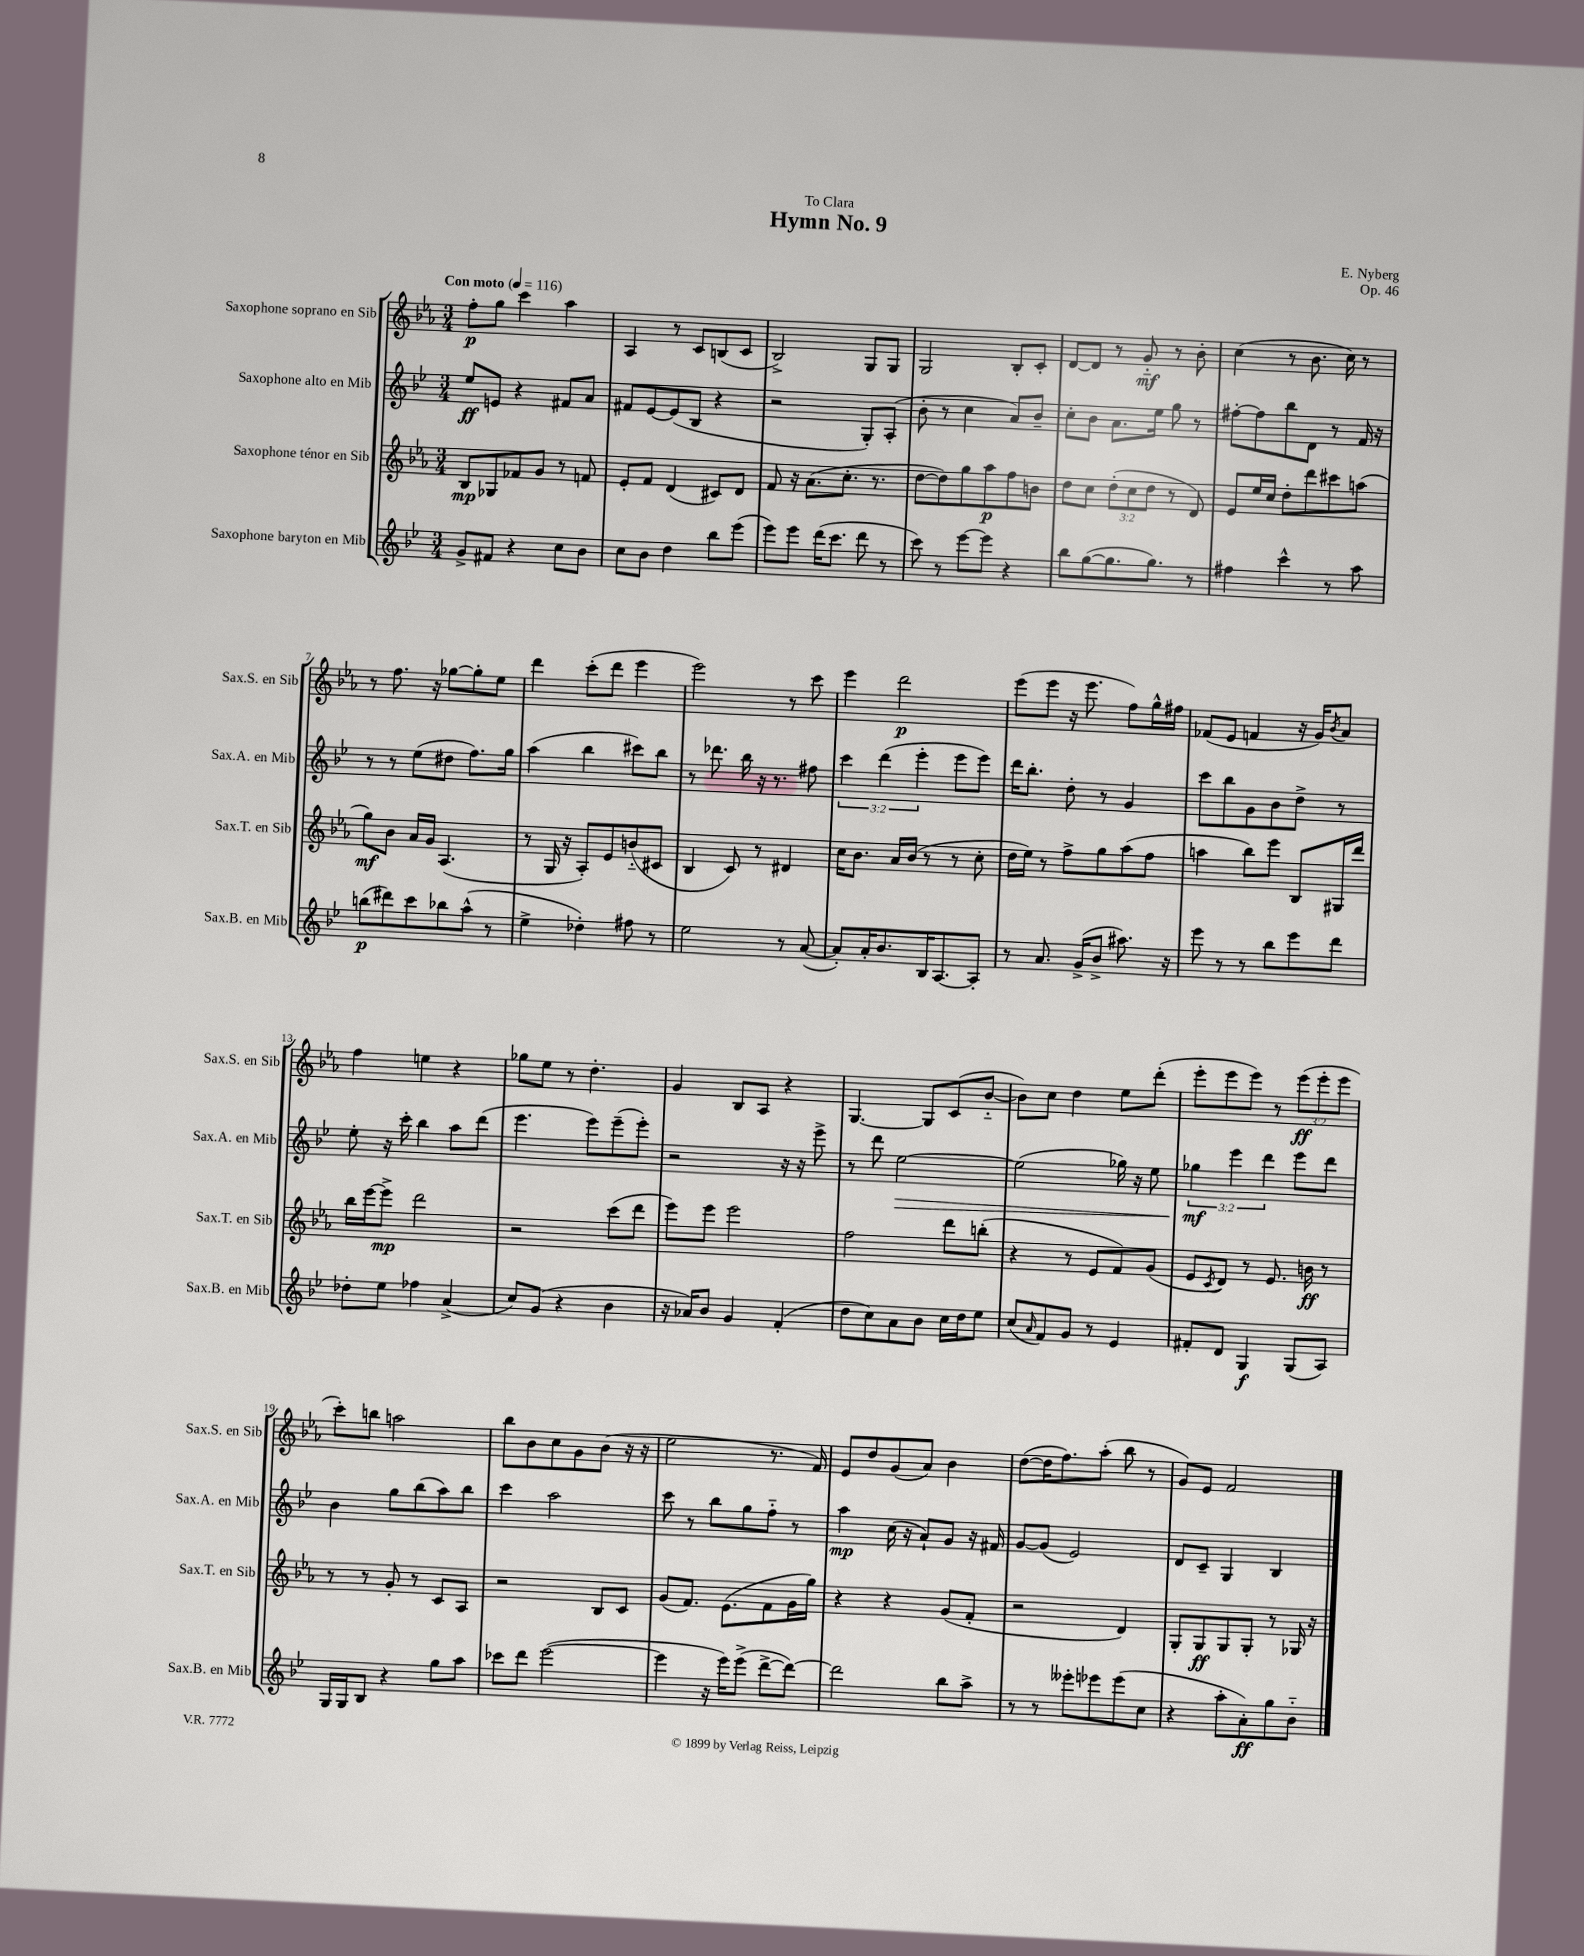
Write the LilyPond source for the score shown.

\header { title = "Hymn No. 9" composer = "E. Nyberg" dedication = "To Clara" opus = "Op. 46" }
<<
\new StaffGroup <<
\new Staff = "s0" \with { instrumentName = "Saxophone soprano en Sib" shortInstrumentName = "Sax.S. en Sib" } {
    \clef treble \key ees \major \numericTimeSignature \time 3/4 \override Staff.TupletNumber.text = #tuplet-number::calc-fraction-text \tempo "Con moto" 4 = 116
    f''8-.\p g''8 c'''4 aes''4 |
    aes4 r8 c'8 b8( c'8 |
    bes2->) g8 g8 |
    g2 bes8-. c'8-. |
    d'8~ d'8 r8 g'8-_\mf r8 bes'8-. |
    c''4( r8 bes'8. c''16) r8 |
    r8 f''8. r16 ges''8~ ges''8-. ees''8 |
    d'''4 c'''8-.( d'''8 ees'''4 |
    ees'''2) r8 c'''8 |
    ees'''4 d'''2\p |
    ees'''8( ees'''8 r16 ees'''8. f''8) g''16-^ fis''16 |
    fes'8( ees'8 f'4 r16 g'16) \acciaccatura { bes'8 } aes'8 |
    f''4 e''4 r4 |
    ges''8 ees''8 r8 d''4.-. |
    g'4 bes8 aes8 r4 |
    g4.~ g8 c'8( bes'8~-_ |
    bes'8) c''8 d''4 ees''8 d'''8-.( |
    ees'''8-. ees'''8 ees'''8) r8 \tuplet 3/2 { ees'''8\ff( ees'''8-. ees'''8 } |
    c'''8-.) b''8 a''2 |
    bes''8 bes'8 c''8 g'8 bes'8( r16 r16 |
    ees''2 r8. f'16) |
    ees'8 d''8 g'8( aes'8) bes'4 |
    d''8~( d''16 f''8.) aes''8-.( bes''8 r8 |
    g'8) ees'8 f'2 \bar "|." |
}
\new Staff = "s1" \with { instrumentName = "Saxophone alto en Mib" shortInstrumentName = "Sax.A. en Mib" } {
    \clef treble \key bes \major \numericTimeSignature \time 3/4 \override Staff.TupletNumber.text = #tuplet-number::calc-fraction-text
    ees''8\ff e'8 r4 fis'8 a'8 |
    fis'8 ees'8~ ees'8( bes8 r4 |
    r2 g8-.) a8-.( |
    bes'8-. r8 c''4 a'8) bes'8-- |
    c''8-. bes'8 a'8. ees''16 g''8 r8 |
    fis''8~-. fis''8 bes''8 d'8 r8 f'16 r16 |
    r8 r8 ees''8( dis''8 f''8.) g''16 |
    a''4( bes''4 cis'''8) bes''8 |
    r8 des'''8. bes''16 r16 r8. fis''8 |
    \tuplet 3/2 { c'''4 d'''4( ees'''4-. } ees'''8 ees'''8) |
    d'''16 bes''8.-. d''8-. r8 g'4 |
    c'''8 bes''8 g'8 bes'8 d''8-> r8 |
    ees''8-. r16 c'''16-. bes''4 a''8 d'''8( |
    ees'''4. ees'''8) ees'''8--( ees'''8-.) |
    r2 r16 r16 ees'''8-> |
    r8 d'''8 ees''2~\> |
    ees''2( ges''16) r16 ees''8 |
    \tuplet 3/2 { ges''4\mf\! ees'''4 d'''4 } ees'''8 d'''8 |
    bes'4 g''8 bes''8( a''8) bes''8 |
    c'''4 a''2 |
    c'''8 r8 bes''8 g''8 f''8-_ r8 |
    a''4\mp c''16( r16 a'8-!) g'8 r16 fis'16 |
    g'8~ g'8( ees'2) |
    d'8 c'8-- g4 bes4 \bar "|." |
}
\new Staff = "s2" \with { instrumentName = "Saxophone ténor en Sib" shortInstrumentName = "Sax.T. en Sib" } {
    \clef treble \key ees \major \numericTimeSignature \time 3/4 \override Staff.TupletNumber.text = #tuplet-number::calc-fraction-text
    bes8\mp ges8 fes'8 g'8 r8 f'8 |
    ees'8-. f'8 d'4( cis'8) d'8 |
    f'8 r16 aes'8.( c''8.-. r8. |
    d''8~ d''8) g''8 aes''8\p f''8 b'8 |
    d''8 c''8 \tuplet 3/2 { d''8-.( c''8 d''8 } r8 d'8) |
    ees'8 ees''16 c''16 d''8-. d'''8 cis'''8 a''8( |
    g''8\mf) bes'8 aes'16 g'16 aes4.( |
    r8 g16 r16 aes8-.) ees'8 b'8-_( cis'8 |
    bes4 c'8) r8 dis'4 |
    c''16 bes'8. aes'16 bes'16( r8 r8 c''8-. |
    d''16 ees''16) r8 f''8-> g''8 aes''8( f''8 |
    a''4 bes''8) ees'''8 bes8 gis16 d'''16 |
    bes''16 ees'''16~ ees'''8->\mp d'''2 |
    r2 c'''8( d'''8 |
    ees'''8) ees'''8 ees'''2 |
    f''2 d'''8 b''8-.( |
    r4 r8 ees'8 f'8) g'8( |
    ees'8 \acciaccatura { c'8 } d'8) r8 ees'8. b'16\ff r8 |
    r8 r8 g'8-. r8 c'8 aes8 |
    r2 bes8 c'8 |
    g'8( f'8.) ees'8.( f'8 g'16 g''16) |
    r4 r4 g'8( f'8-. |
    r2 d'4) |
    g8-. g8\ff g8 g8-. r8 ges16 r16 \bar "|." |
}
\new Staff = "s3" \with { instrumentName = "Saxophone baryton en Mib" shortInstrumentName = "Sax.B. en Mib" } {
    \clef treble \key bes \major \numericTimeSignature \time 3/4
    g'8-> fis'8 r4 c''8 bes'8 |
    c''8 bes'8 d''4 bes''8 ees'''8( |
    ees'''8) ees'''8 d'''16( c'''8. d'''8 r8 |
    c'''8) r8 ees'''8~ ees'''8 r4 |
    bes''8 g''8~( g''8. g''8.) r8 |
    fis''4 c'''4-^ r8 a''8 |
    b''8\p( dis'''8) c'''8 bes''8 a''8-^( r8 |
    ees''4-> des''4-.) fis''8 r8 |
    ees''2 r8 a'8~( |
    a'8-.) a'16-. bes'8. bes16 a8.~ a8-. |
    r8 a'8. g'16->( bes'8-> ais''8.) r16 |
    ees'''8 r8 r8 bes''8 ees'''8 d'''8 |
    des''8-. ees''8 fes''4 a'4->( |
    c''8) g'8( r4 bes'4 |
    r16 aes'16) bes'8 g'4 f'4-.( |
    d''8 c''8) a'8 bes'8 c''16 d''16 ees''8 |
    c''8( \grace { a'16 } f'8) g'8 r8 ees'4 |
    fis'8-. d'8 g4\f g8( a8) |
    g16 g16 bes8 r4 g''8 a''8 |
    ces'''8 d'''8 ees'''2~( |
    ees'''4 r16 ees'''16) ees'''8->( d'''8~-> d'''8~) |
    d'''2 bes''8 a''8-> |
    r8 r8 eeses'''8-. ees'''8 ees'''8( c''8 |
    r4 a''8-. a'8-.\ff) g''8 bes'8-_ \bar "|." |
}
>>
>>
